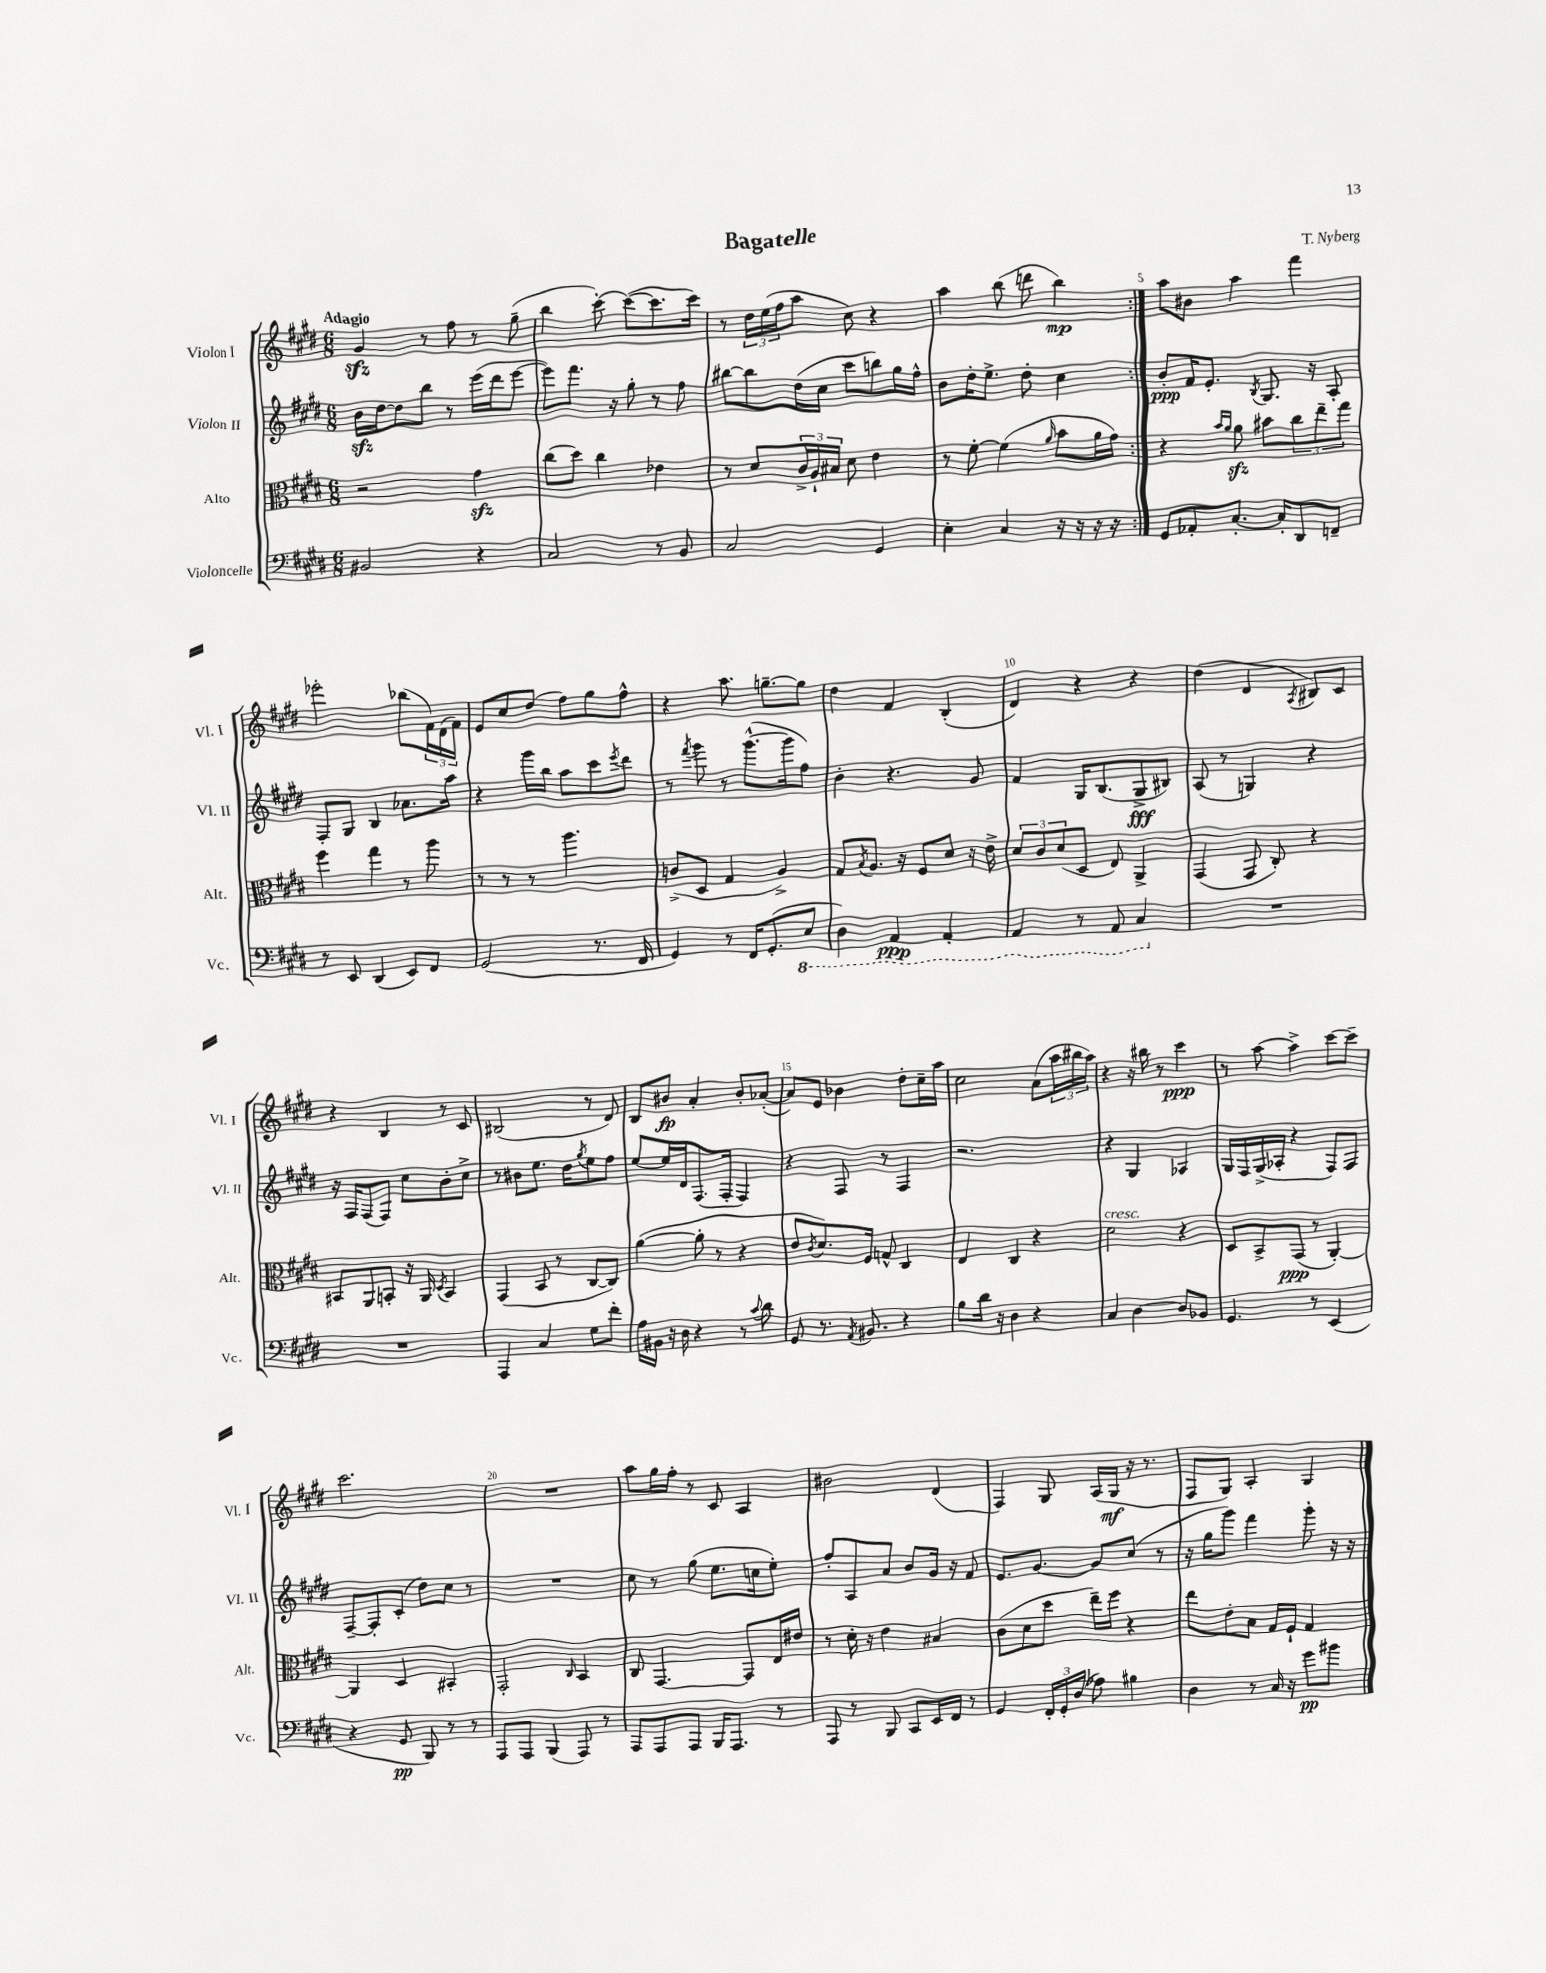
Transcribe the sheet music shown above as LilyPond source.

\header { title = "Bagatelle" composer = "T. Nyberg" }
<<
\new StaffGroup <<
\new Staff = "s0" \with { instrumentName = "Violon I" shortInstrumentName = "Vl. I" } {
    \clef treble \key e \major \numericTimeSignature \time 6/8 \tempo "Adagio"
    \repeat volta 2 { gis'4\sfz r8 fis''8 r8 gis''8--( |
    b''4 cis'''8~-.) cis'''8~( cis'''8. cis'''16) |
    r8 \tuplet 3/2 { dis''16 e''16( fis''16 } a''8 cis''8) r4 |
    a''4 b''8( d'''8 b''4\mp) | }
    a''8 bis'8 a''4 fis'''4 |
    ees'''2-. bes''8( \tuplet 3/2 { fis'16) dis'16( fis'16) } |
    e'8 cis''8 dis''8( fis''8) gis''8 fis''8-^ |
    r4 a''8. g''8.~-- g''8 |
    dis''4 fis'4 b4-.( |
    dis'4) r4 r4 |
    dis''4( dis'4 \acciaccatura { a8 } bis8) cis'8 |
    r4 b4 r8 cis'8 |
    bis2( r8 dis'8) |
    b8 bis'8\fp a'4-. bis'8-. aes'8~-.( |
    aes'8) e'8 bes'4 dis''8-. cis''16-- a''16 |
    cis''2 a'8( \tuplet 3/2 { a''16 bis''16 a''16) } |
    r4 r16 bis''16 r8 cis'''4\ppp |
    r8 a''8~ a''4-> cis'''8~ cis'''8-- |
    cis'''2. |
    R2. |
    a''8 gis''16 fis''16-. r8 cis'8 a4 |
    bis'2 dis'4( |
    fis4) gis8 a16( gis16\mf r16 r8. |
    fis8 gis8) a4-. gis4 \bar "|." |
}
\new Staff = "s1" \with { instrumentName = "Violon II" shortInstrumentName = "Vl. II" } {
    \clef treble \key e \major \numericTimeSignature \time 6/8
    \repeat volta 2 { b'16\sfz dis''16~ dis''8 b''8 r8 e'''16( dis'''16 e'''8~ |
    e'''8) fis'''8. r16 gis''8-. r8 fis''8 |
    bis''8~ bis''8 dis''16( cis''16 cis'''8 b''8) gis''16 fis''16-^ |
    b'8 dis''16-. e''8.-> dis''8-. cis''4 | }
    b'8-.\ppp fis'16 e'8.-. \acciaccatura { b8 } gis8. r16 a8-. |
    fis8-. gis8 b4 aes'8. a''16 |
    r4 gis'''16 b''16 a''8 cis'''8 \acciaccatura { e'''8 } dis'''8 |
    r8 \acciaccatura { fis'''8 } gis'''8 r8 gis'''8.~-^( gis'''16 fis''8) |
    b'4-. r4. gis'8 |
    fis'4 gis16 b8.( gis8->\fff bis8) |
    a8( r8 g4) r4 |
    r16 fis16 fis8( fis8) cis''8 b'8-. cis''8-> |
    r8 bis'8 e''8. dis''16 \acciaccatura { gis''8 } e''8 fis''8 |
    e''8~ e''16 dis'16 fis8.( fis16-. fis4) |
    r4 fis8 r8 fis4 |
    r2. |
    r4 gis4 aes4 |
    gis16 fis16 gis16->( aes16-. r4 fis8) fis8 |
    fis8~-- fis8-. cis'8-.( dis''8) cis''8 r8 |
    R2. |
    cis''8 r8 gis''8( e''8. c''16 e''8-.) |
    fis''8-. a8 a'8 b'8 gis'16 r16 fis'8 |
    e'8. gis'8.~ gis'8 cis''8( r8 |
    r16 gis''16 gis'''8) fis'''4 gis'''8-. r16 r16 \bar "|." |
}
\new Staff = "s2" \with { instrumentName = "Alto" shortInstrumentName = "Alt." } {
    \clef alto \key e \major \numericTimeSignature \time 6/8
    \repeat volta 2 { r2 gis'4\sfz |
    cis''8( dis''8) cis''4 ees'4 |
    r8 dis'8 \tuplet 3/2 { cis'16-> a16-! bis16 } dis'8 e'4 |
    r8 fis'8~-. fis'4( \grace { a'16 } b'8 a'16 gis'16) | }
    r4 \grace { b'16 a'16 } a'8\sfz bis'8 \tuplet 3/2 { cis''8 e''8-- gis''8 } |
    fis''4 gis''4 r8 a''8 |
    r8 r8 r8 a''4. |
    c'8->( dis8 gis4 a4->) |
    gis8 \acciaccatura { b8 } a8. r16 fis8 dis'8 r16 e'16-> |
    \tuplet 3/2 { dis'8 cis'8 dis'8( } dis8 e8) a,4-> |
    gis,4( gis,8 cis8-.) r4 |
    bis,8 a,8 b,8-. r16 a,16 \acciaccatura { dis8 } b,4 |
    gis,4( b,8 r8 cis8~ cis8) |
    a'4~( a'8-. r8 r4 |
    e'8 \acciaccatura { cis'8 } dis'8.) fis16 g8-^ cis4 |
    e4 cis4 r4 |
    dis'2^\markup { \italic "cresc." } r4 |
    dis8 b,8-> gis,8\ppp( r8 a,4~-.) |
    a,4 dis4 bis,4-. |
    gis,2-. \grace { cis16 } b,4 |
    cis8 gis,4.~ gis,8 e16 eis'16 |
    r8 dis'16-. r16 e'4 bis4 |
    cis'8( dis'8 dis''8 e''16--) fis''16 r4 |
    e''8 e'8-. b8 gis16 fis16-! gis4 \bar "|." |
}
\new Staff = "s3" \with { instrumentName = "Violoncelle" shortInstrumentName = "Vc." } {
    \clef bass \key e \major \numericTimeSignature \time 6/8
    \repeat volta 2 { bis,2 r4 |
    cis2 r8 b,8 |
    cis2 gis,4 |
    e4-. cis4 r16 r16 r16 r16 | }
    gis,8 aes,8-. cis8.~-. cis16-. dis,8 f,8-- |
    r8 e,8 dis,4( e,8) fis,8 |
    gis,2( r8. fis,16 |
    gis,4) r8 fis,16 gis,8.-.( \ottava #-1 e,8 |
    dis,4) a,,4\ppp a,,4-. |
    a,,4 r8 a,,8 cis,4 \ottava #0 |
    R2. |
    R2. |
    a,,4 cis4 gis8 fis'8-. |
    a16 bis,16 r16 dis16 r4 r8 \appoggiatura { cis'8 } dis'8 |
    gis,8 r8. \acciaccatura { a,8 } bis,8. r4 |
    b8 dis'16 r16 dis4 r4 |
    cis4 dis4~ dis8 bes,8 |
    gis,4. r8 e,4( |
    r4 gis,8\pp b,,8) r8 r8 |
    a,,8 a,,8 b,,4( a,,8) r8 |
    a,,8 a,,8 a,,8 b,,16 a,,8. r8 |
    a,,8 r8 b,,8 cis,8 e,16 fis,16 r8 |
    gis,4 \tuplet 3/2 { fis,16-. gis,16-. dis16( } aes8) bis4 |
    dis4 r8 cis16 r16 gis'8\pp bis'8 \bar "|." |
}
>>
>>
\layout { \context { \Score \override BarNumber.break-visibility = ##(#f #t #t) barNumberVisibility = #(every-nth-bar-number-visible 5) } }
